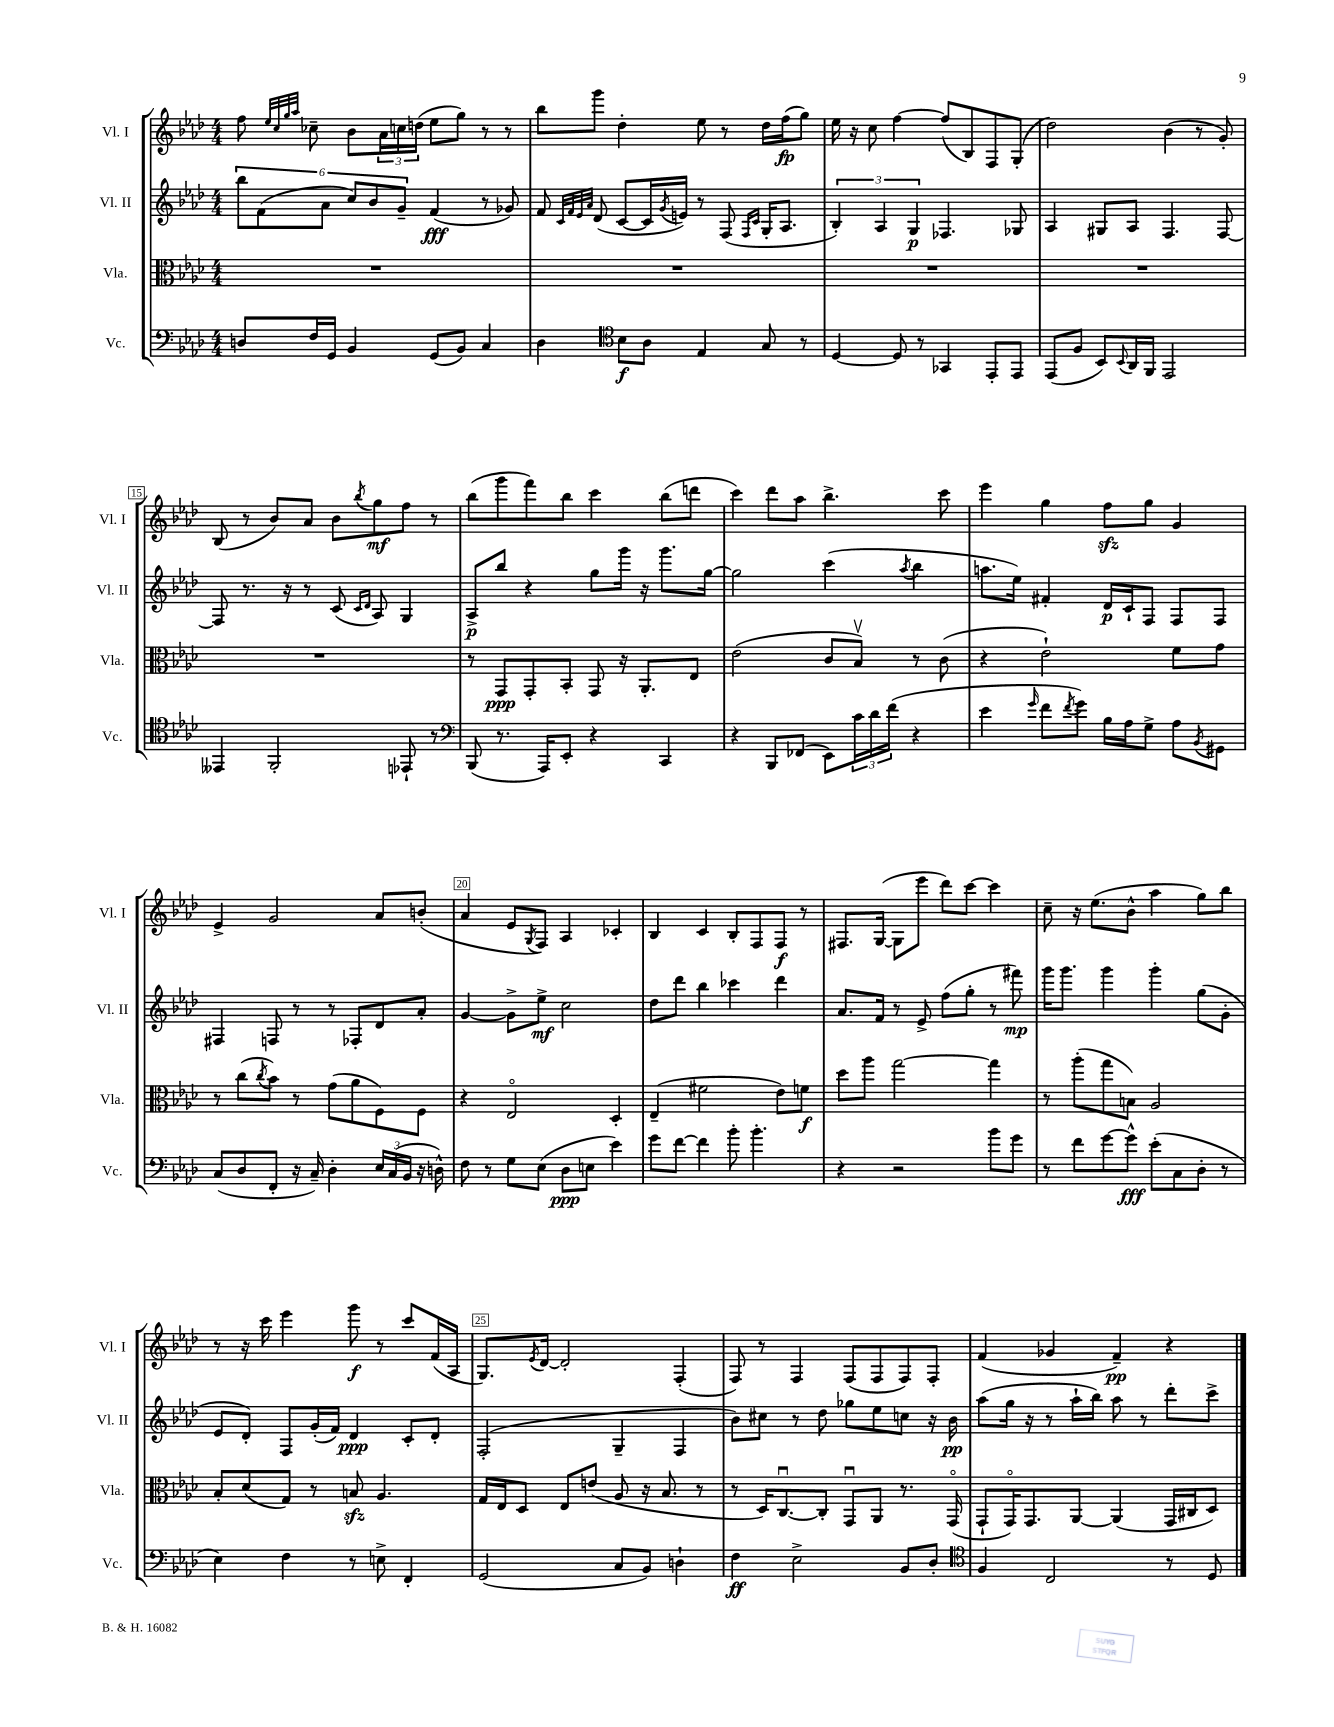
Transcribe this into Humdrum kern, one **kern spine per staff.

**kern	**dynam	**kern	**dynam	**kern	**dynam	**kern	**dynam
*part4	*part4	*part3	*part3	*part2	*part2	*part1	*part1
*staff4	*staff4	*staff3	*staff3	*staff2	*staff2	*staff1	*staff1
*I"Vc.	*	*I"Vla.	*	*I"Vl. II	*	*I"Vl. I	*
*I'Vc.	*	*I'Vla.	*	*I'Vl. II	*	*I'Vl. I	*
*clefF4	*	*clefC3	*	*clefG2	*	*clefG2	*
*k[b-e-a-d-]	*	*k[b-e-a-d-]	*	*k[b-e-a-d-]	*	*k[b-e-a-d-]	*
*M4/4	*	*M4/4	*	*M4/4	*	*M4/4	*
=11	=11	=11	=11	=11	=11	=11	=11
8Dn/L	.	1r	.	12bb-\L	.	8ff\	.
.	.	.	.	(12f\	.	.	.
.	.	.	.	.	.	32qqee-/LLL	.
.	.	.	.	.	.	32qqcc/	.
.	.	.	.	.	.	32qqgg/	.
.	.	.	.	.	.	32qqaa-/JJJ	.
16F/L	.	.	.	.	.	8cc-X~\	.
.	.	.	.	12a-\J	.	.	.
16GG/JJ	.	.	.	.	.	.	.
4BB-/	.	.	.	12cc/L)	.	8b-\L	.
.	.	.	.	12b-/	.	.	.
.	.	.	.	.	.	24a-\L	.
.	.	.	.	12g~/J	.	24ccn\	.
.	.	.	.	.	.	(24ddn\JJ	.
(8GG/L	.	.	.	(4f/	fff	8ee-\L	.
8BB-/J)	.	.	.	.	.	8gg\J)	.
4C/	.	.	.	8r	.	8r	.
.	.	.	.	8g-X/)	.	8r	.
=12	=12	=12	=12	=12	=12	=12	=12
4D-\	.	1r	.	8f/	.	8bb-\L	.
.	.	.	.	32qqc/LLL	.	.	.
.	.	.	.	32qqf/	.	.	.
.	.	.	.	32qqe-/	.	.	.
.	.	.	.	32qqa-/JJJ	.	.	.
.	.	.	.	(8d-/	.	8ggg\J	.
*clefC4	*	*	*	*	*	*	*
8B-\L	f	.	.	[8c/L	.	4dd-'\	.
8A-\J	.	.	.	16c/L]	.	.	.
.	.	.	.	8qg/	.	.	.
.	.	.	.	16en/JJ)	.	.	.
4E-/	.	.	.	8r	.	8ee-\	.
.	.	.	.	(8F/	.	8r	.
.	.	.	.	16qqF/LL	.	.	.
.	.	.	.	16qqc/JJ	.	.	.
8G/	.	.	.	16G'/KL	.	16dd-\LL	.
.	.	.	.	8.A-/J	.	(16ff\J	fp
8r	.	.	.	.	.	8gg\J)	.
=13	=13	=13	=13	=13	=13	=13	=13
[4D-/	.	1r	.	6B-'/)	.	16ee-\	.
.	.	.	.	.	.	16r	.
.	.	.	.	.	.	8cc\	.
.	.	.	.	6A-/	.	.	.
8D-/]	.	.	.	.	.	[4ff\	.
.	.	.	.	6G/	p	.	.
8r	.	.	.	.	.	.	.
4GG-X/	.	.	.	4.F-X/	.	(8ff/L]	.
.	.	.	.	.	.	8B-/)	.
8EE-'/L	.	.	.	.	.	8F/	.
8EE-/J	.	.	.	8G-X/	.	(8G'/J	.
=14	=14	=14	=14	=14	=14	=14	=14
(8EE-/L	.	1r	.	4A-/	.	2dd-\)	.
8F/J	.	.	.	.	.	.	.
8BB-/L)	.	.	.	8G#X/L	.	.	.
8qqBB-/	.	.	.	.	.	.	.
16AA-/L	.	.	.	8A-/J	.	.	.
16FF/JJ	.	.	.	.	.	.	.
2EE-/	.	.	.	4.F/	.	(4b-\	.
.	.	.	.	.	.	8r	.
.	.	.	.	[8F/	.	8g'/)	.
!!LO:LB:g=z
=15	=15	=15	=15	=15	=15	=15	=15
4EE--X/	.	1r	.	8F/]	.	(8B-/	.
.	.	.	.	8.r	.	8r	.
2FF'/	.	.	.	.	.	8b-/L)	.
.	.	.	.	16r	.	.	.
.	.	.	.	8r	.	8a-/J	.
.	.	.	.	(8c/	.	8b-\L	.
.	.	.	.	16qqc/LL	.	.	.
.	.	.	.	16qqd-/JJ	.	8qbb-/	.
.	.	.	.	8A-/)	.	8gg\	mf
8EE-X`/	.	.	.	4G/	.	8ff\J	.
8r	.	.	.	.	.	8r	.
=16	=16	=16	=16	=16	=16	=16	=16
*clefF4	*	*	*	*	*	*	*
(8BBB-/	.	8r	.	8A-^/L	p	(8bb-\L	.
8.r	.	8GG/L	ppp	8bb-/J	.	8ggg\	.
.	.	8GG'/	.	4r	.	8fff\)	.
16AAA-/KL)	.	.	.	.	.	.	.
8EE-'/J	.	8BB-'/J	.	.	.	8bb-\J	.
4r	.	8GG/	.	8gg\L	.	4ccc\	.
.	.	16r	.	16ggg\Jk	.	.	.
.	.	8.AA-'/L	.	16r	.	.	.
4CC/	.	.	.	8.ggg\L	.	(8bb-\L	.
.	.	8E-/J	.	.	.	8dddn\J	.
.	.	.	.	[16gg\Jk	.	.	.
=17	=17	=17	=17	=17	=17	=17	=17
4r	.	(2e-\	.	2gg\]	.	4ccc\)	.
8BBB-/L	.	.	.	.	.	8ddd-\L	.
(8FF-X/J	.	.	.	.	.	8aa-\J	.
8EE-\L)	.	8c/L	.	(4ccc\	.	4.bb-^\	.
24c\L	.	8B-v/J)	.	.	.	.	.
24d-\	.	.	.	.	.	.	.
(24f\JJ	.	.	.	.	.	.	.
.	.	.	.	8qaa-/	.	.	.
4r	.	8r	.	4bb-\	.	.	.
.	.	(8c\	.	.	.	8ccc\	.
=18	=18	=18	=18	=18	=18	=18	=18
4e-\	.	4r	.	8.aan\L	.	4eee-\	.
.	.	.	.	16ee-\Jk)	.	.	.
16qqg/	.	.	.	.	.	.	.
8f\L	.	2e-`\)	.	4f#X'/	.	4gg\	.
8qf/	.	.	.	.	.	.	.
8g\J)	.	.	.	.	.	.	.
16B-\LL	.	.	.	16d-/LL	p	8ffzz\L	.
16A-\J	.	.	.	16c`/J	.	.	.
8G^\J	.	.	.	8F/J	.	8gg\J	.
8A-\L	.	8f\L	.	8F/L	.	4g/	.
8qBB-/	.	.	.	.	.	.	.
8GG#X\J	.	8g\J	.	8F/J	.	.	.
!!LO:LB:g=z
=19	=19	=19	=19	=19	=19	=19	=19
(8C/L	.	8r	.	4F#X/	.	4e-^/	.
8D-/	.	(8cc\L	.	.	.	.	.
.	.	8qcc/	.	.	.	.	.
8FF'/J	.	8b-\J)	.	8Fn/	.	2g/	.
16r	.	8r	.	8r	.	.	.
16C~/)	.	.	.	.	.	.	.
4D-'\	.	(8g\L	.	8r	.	.	.
.	.	8a-\	.	8F-X'/L	.	.	.
24E-/LL	.	8F\)	.	8d-/	.	8a-/L	.
(24C/	.	.	.	.	.	.	.
24BB-/JJ	.	.	.	.	.	.	.
16r	.	8F\J	.	8a-'/J	.	(8bn'/J	.
16Dn^^\)	.	.	.	.	.	.	.
=20	=20	=20	=20	=20	=20	=20	=20
8F\	.	4r	.	[4g/	.	4a-/	.
8r	.	.	.	.	.	.	.
8G\L	.	2E-/	.	8g^\L]	.	8e-/L	.
.	.	.	.	.	.	8qG/	.
(8E-\J	.	.	.	8ee-^\J	mf	8F/J)	.
8D-\L	ppp	.	.	2cc\	.	4A-/	.
8En\J	.	.	.	.	.	.	.
4e-\)	.	4D-'/	.	.	.	4c-X'/	.
=21	=21	=21	=21	=21	=21	=21	=21
8g\L	.	(4E-~/	.	8dd-\L	.	4B-/	.
[8f\J	.	.	.	8ddd-\J	.	.	.
4f\]	.	2f#X\	.	4bb-\	.	4c/	.
8b-'\	.	.	.	4ccc-X\	.	8B-'/L	.
4.b-'\	.	.	.	.	.	8F/	.
.	.	8e-\L)	.	4ddd-\	.	8F/J	f
.	.	8fn\J	f	.	.	8r	.
=22	=22	=22	=22	=22	=22	=22	=22
4r	.	8dd-\L	.	8.a-/L	.	8.F#X/L	.
.	.	8aa-\J	.	.	.	.	.
.	.	.	.	16f/Jk	.	([16G/Jk	.
2r	.	[2gg\	.	8r	.	8G\L]	.
.	.	.	.	8e-^/	.	8eee-\J	.
.	.	.	.	(8ff\L	.	8ddd-\L)	.
.	.	.	.	8gg'\J	.	[8ccc\J	.
8b-\L	.	4gg\]	.	8r	.	4ccc\]	.
8g\J	.	.	.	8fff#X\)	mp	.	.
=23	=23	=23	=23	=23	=23	=23	=23
8r	.	8r	.	16ggg\KL	.	8cc~\	.
.	.	.	.	8.ggg\J	.	.	.
8f\L	.	(8aa-'\L	.	.	.	16r	.
.	.	.	.	.	.	(8.ee-\L	.
[8g\	.	8gg\	.	4ggg\	.	.	.
8g^^\J]	fff	8Bn\J)	.	.	.	8b-^^\J	.
(8e-'\L	.	2A-/	.	4ggg'\	.	4aa-\	.
8C\	.	.	.	.	.	.	.
8D-'\J	.	.	.	(8gg\L	.	8gg\L)	.
8r	.	.	.	8g'\J	.	8bb-\J	.
!!LO:LB:g=z
=24	=24	=24	=24	=24	=24	=24	=24
4E-\)	.	8B-'/L	.	8e-/L	.	8r	.
.	.	(8d-/	.	8d-'/J)	.	16r	.
.	.	.	.	.	.	16ccc\	.
4F\	.	8G/J)	.	8F/L	.	4eee-\	.
.	.	8r	.	(16g'/L	.	.	.
.	.	.	.	16f/JJ)	.	.	.
8r	.	8Bnzz/	.	4d-/	ppp	8ggg\	f
8En^\	.	4.A-/	.	.	.	8r	.
4FF'/	.	.	.	8c'/L	.	8ccc/L	.
.	.	.	.	8d-'/J	.	(16f/L	.
.	.	.	.	.	.	16A-/JJ	.
=25	=25	=25	=25	=25	=25	=25	=25
(2GG/	.	16G/LL	.	(2F'/	.	8.G/L)	.
.	.	16E-/J	.	.	.	.	.
.	.	8D-/J	.	.	.	.	.
.	.	.	.	.	.	8qe-/	.
.	.	.	.	.	.	[16d-/Jk	.
.	.	8E-/L	.	.	.	2d-'/]	.
.	.	(8en/J	.	.	.	.	.
8C/L	.	8A-/	.	4G~/	.	.	.
8BB-/J)	.	16r	.	.	.	.	.
.	.	8.B-/	.	.	.	.	.
4Dn`\	.	.	.	4F/	.	(4F'/	.
.	.	8r	.	.	.	.	.
=26	=26	=26	=26	=26	=26	=26	=26
4F\	ff	8r	.	8b-\L)	.	8F/)	.
.	.	16D-/KL)	.	8cc#X\J	.	8r	.
.	.	[8.Cu/	.	.	.	.	.
2E-^\	.	.	.	8r	.	4F/	.
.	.	8C'/J]	.	8dd-\	.	.	.
.	.	8GGu/L	.	8gg-X\L	.	(8F/L	.
.	.	8AA-/J	.	8ee-\	.	8F/	.
8BB-/L	.	8.r	.	8ccn\J	.	8F/)	.
8D-'/J	.	.	.	16r	.	8F'/J	.
.	.	(16GG/	.	16b-\	pp	.	.
=27	=27	=27	=27	=27	=27	=27	=27
*clefC4	*	*	*	*	*	*	*
4F/	.	8GG`/L	.	(8aa-\L	.	(4f/	.
.	.	16GG/K)	.	16gg\Jk	.	.	.
.	.	8.GG/	.	16r	.	.	.
2C/	.	.	.	8r	.	4g-X/	.
.	.	[8AA-/J	.	16aa-`\LL	.	.	.
.	.	.	.	16bb-\JJ)	.	.	.
.	.	(4AA-/]	.	8aa-\	.	4f~/)	pp
.	.	.	.	8r	.	.	.
8r	.	16GG/LL	.	8ddd-'\L	.	4r	.
.	.	16C#X/J	.	.	.	.	.
8D-/	.	8D-/J)	.	8ccc^\J	.	.	.
==	==	==	==	==	==	==	==
*-	*-	*-	*-	*-	*-	*-	*-
